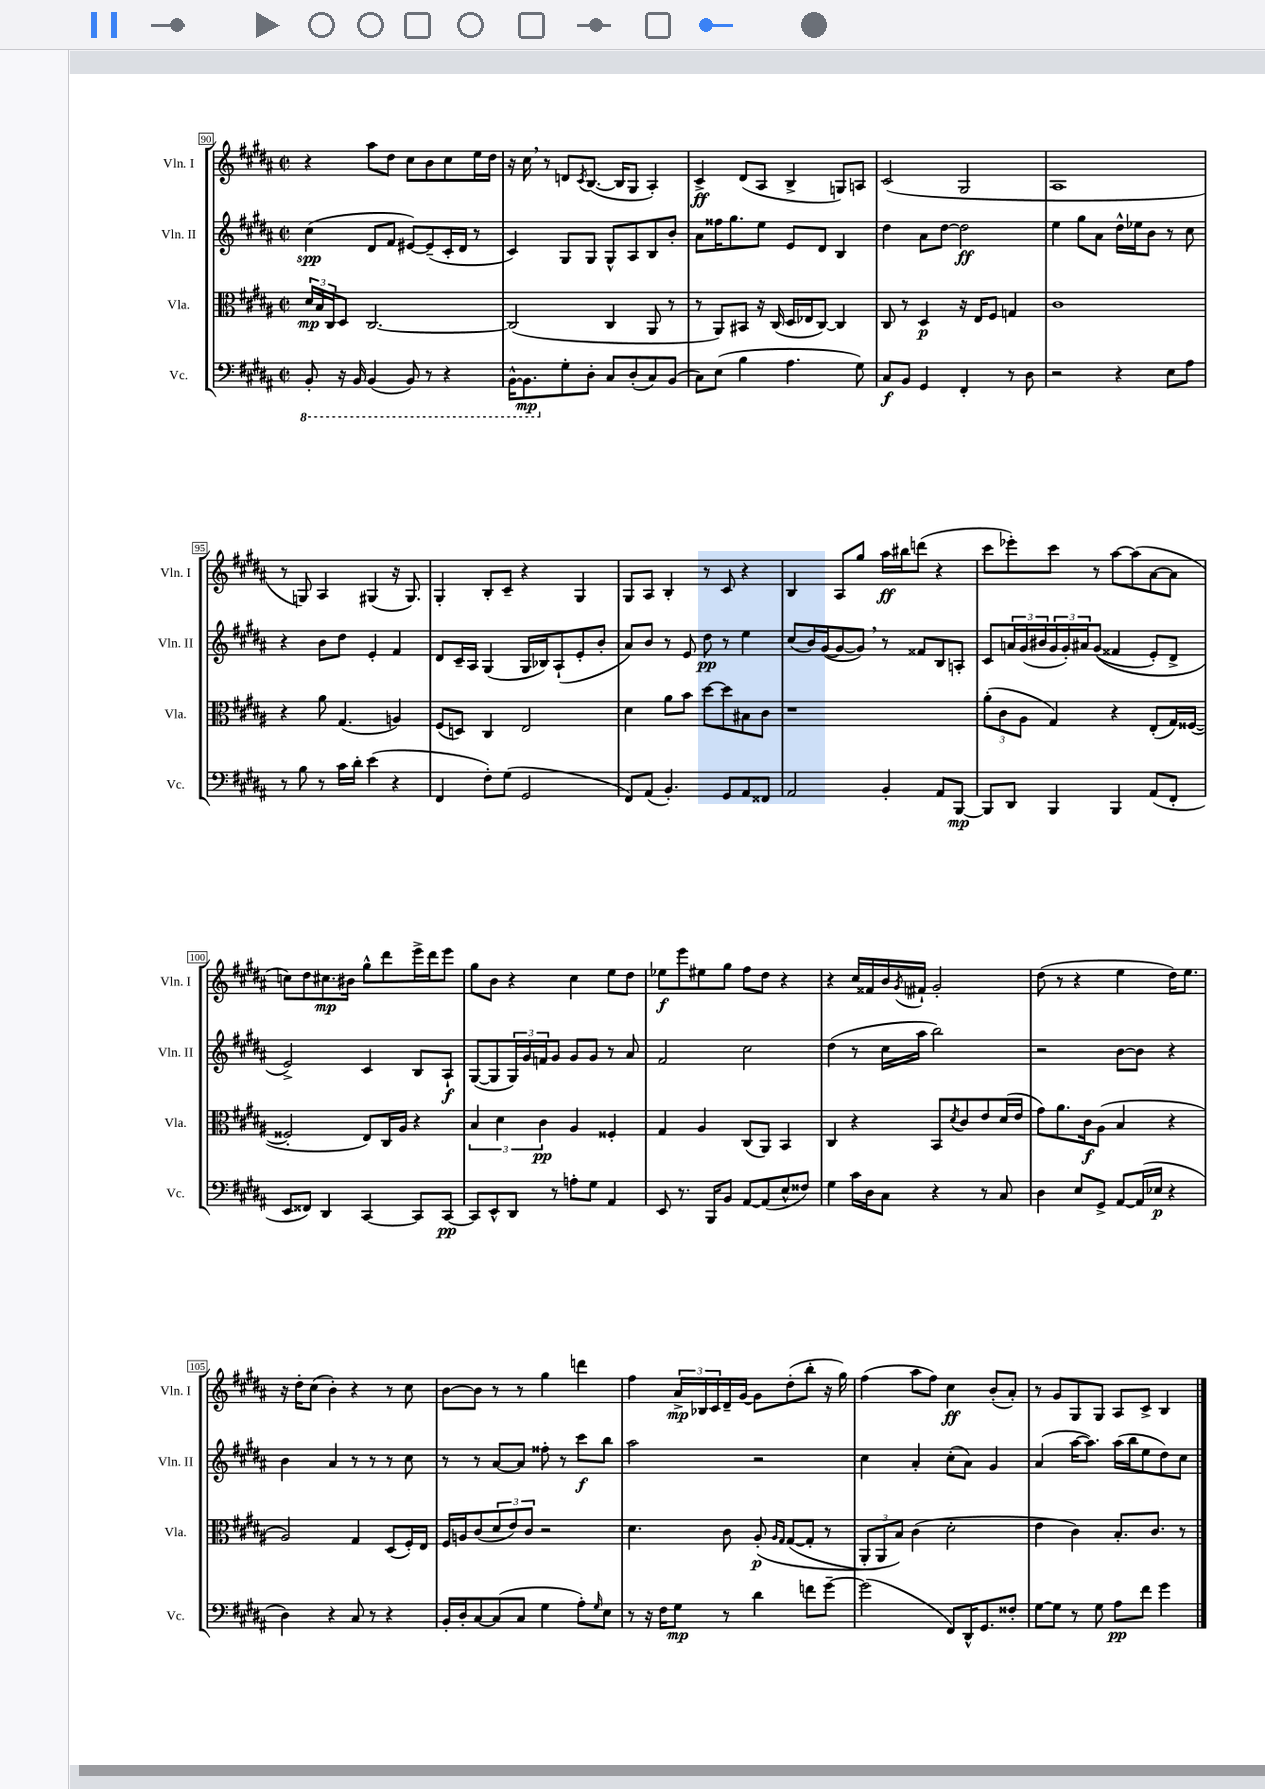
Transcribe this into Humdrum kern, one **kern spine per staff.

**kern	**dynam	**kern	**dynam	**kern	**dynam	**kern	**dynam
*part4	*part4	*part3	*part3	*part2	*part2	*part1	*part1
*staff4	*staff4	*staff3	*staff3	*staff2	*staff2	*staff1	*staff1
*I"Vc.	*	*I"Vla.	*	*I"Vln. II	*	*I"Vln. I	*
*I'Vc.	*	*I'Vla.	*	*I'Vln. II	*	*I'Vln. I	*
*clefF4	*	*clefC3	*	*clefG2	*	*clefG2	*
*k[f#c#g#d#a#]	*	*k[f#c#g#d#a#]	*	*k[f#c#g#d#a#]	*	*k[f#c#g#d#a#]	*
*M2/2	*	*M2/2	*	*M2/2	*	*M2/2	*
*met(c|)	*	*met(c|)	*	*met(c|)	*	*met(c|)	*
*8ba	*	*	*	*	*	*	*
=90	=90	=90	=90	=90	=90	=90	=90
8BBB'/	.	24d#/LL	mp	(4cc#\	spp	4r	.
.	.	24B/	.	.	.	.	.
.	.	24C#/J	.	.	.	.	.
16r	.	8D#/J	.	.	.	.	.
16BBB/	.	.	.	.	.	.	.
(4BBB/	.	[2.C#/	.	8d#/L	.	8aa#\L	.
.	.	.	.	8f#/J	.	8dd#\J	.
8BBB/)	.	.	.	[8e#X/L)	.	8cc#\L	.
8r	.	.	.	(8e#~/]	.	8b\	.
4r	.	.	.	16c#'/L	.	8cc#\	.
.	.	.	.	16d#/JJ	.	.	.
.	.	.	.	8r	.	16ee\L	.
.	.	.	.	.	.	16dd#\JJ	.
=91	=91	=91	=91	=91	=91	=91	=91
[16BBB^^\KL	.	(2C#/]	.	4c#/)	.	16r	.
8.BBB\]	mp	.	.	.	.	16cc#,\	.
.	.	.	.	.	.	8r	.
*X8ba	*	*	*	*	*	*	*
8G#'\	.	.	.	8G#/L	.	8dn/L	.
.	.	.	.	.	.	8qc#/	.
8D#'\J	.	.	.	8G#/J	.	([8.B/J	.
8C#/L	.	4C#/	.	8G#^^/L	.	.	.
.	.	.	.	.	.	16B/KL]	.
(8D#'/	.	.	.	8A#/	.	8G#/J	.
8C#/)	.	8AA#/	.	8B/	.	4A#'/)	.
(8BB/J	.	8r	.	8b'/J	.	.	.
=92	=92	=92	=92	=92	=92	=92	=92
8C#\L)	.	8r	.	8a#\L	.	4c#^/	ff
(8E\J	.	8AA#/L)	.	16ff##X\K	.	.	.
.	.	.	.	8.gg#\	.	.	.
4B\	.	8BB#X/J	.	.	.	(8d#/L	.
.	.	16r	.	8ee\J	.	8A#/J	.
.	.	(16C#/	.	.	.	.	.
4.A#\	.	16D#/LL	.	8e/L	.	4B^/	.
.	.	16E-X/J	.	.	.	.	.
.	.	[8C#/J)	.	8d#/J	.	.	.
.	.	4C#/]	.	4B/	.	8Gn/L)	.
8G#\)	.	.	.	.	.	8An/J	.
=93	=93	=93	=93	=93	=93	=93	=93
8C#/L	f	8C#/	.	4dd#\	.	(2c#/	.
8BB/J	.	8r	.	.	.	.	.
4GG#/	.	4D#/	p	8a#\L	.	.	.
.	.	.	.	[8dd#\J	.	.	.
4FF#'/	.	16r	.	2dd#\]	ff	2G#/	.
.	.	16E/KL	.	.	.	.	.
.	.	8F#/J	.	.	.	.	.
8r	.	4Gn/	.	.	.	.	.
8D#\	.	.	.	.	.	.	.
=94	=94	=94	=94	=94	=94	=94	=94
2r	.	1c#	.	4ee\	.	1A#	.
.	.	.	.	8gg#\L	.	.	.
.	.	.	.	8a#\J	.	.	.
4r	.	.	.	16dd#^^\LL	.	.	.
.	.	.	.	16ee-X\J	.	.	.
.	.	.	.	8b\J	.	.	.
8E\L	.	.	.	8r	.	.	.
8A#\J	.	.	.	8cc#\	.	.	.
!!LO:LB:g=z
=95	=95	=95	=95	=95	=95	=95	=95
8r	.	4r	.	4r	.	8r	.
8B\	.	.	.	.	.	8Gn/)	.
8r	.	8a#\	.	8b\L	.	4A#/	.
16c#\LL	.	(4.G#/	.	8dd#\J	.	.	.
16d#'\JJ	.	.	.	.	.	.	.
(4e\	.	.	.	4e'/	.	(4G#X/	.
4r	.	4An/)	.	4f#/	.	16r	.
.	.	.	.	.	.	8.G#/)	.
=96	=96	=96	=96	=96	=96	=96	=96
4FF#/	.	(8F#/L	.	8d#/L	.	4G#'/	.
.	.	8Dn/J)	.	16c#~/L	.	.	.
.	.	.	.	16A#/JJ	.	.	.
8F#'\L)	.	4C#/	.	(4G#/	.	8B'/L	.
(8G#\J	.	.	.	.	.	8c#~/J	.
2GG#/	.	2E/	.	16G#/LL	.	4r	.
.	.	.	.	16B-X/J)	.	.	.
.	.	.	.	(8A#`/	.	.	.
.	.	.	.	8e'/	.	4G#/	.
.	.	.	.	8b'/J	.	.	.
=97	=97	=97	=97	=97	=97	=97	=97
8FF#/L)	.	4d#\	.	8a#/L)	.	8G#/L	.
(8AA#/J	.	.	.	8b/J	.	8A#/J	.
4.BB'/)	.	8a#\L	.	8r	.	4B'/	.
.	.	8b\J	.	8e/	.	.	.
.	.	[8dd#\L	.	8dd#\	pp	8r	.
8GG#/L	.	8dd#\]	.	8r	.	8c#/	.
8AA#/	.	8B#X\	.	4ee\	.	4r	.
8FF##X/J	.	8c#\J	.	.	.	.	.
=98	=98	=98	=98	=98	=98	=98	=98
2AA#/	.	1r	.	(8cc#/L	.	4B/	.
.	.	.	.	16b/L)	.	.	.
.	.	.	.	([16g#/J	.	.	.
.	.	.	.	8g#/_	.	8A#/L	.
.	.	.	.	8g#,/J])	.	8gg#/J	.
4BB'/	.	.	.	8r	.	16aa#\LL	ff
.	.	.	.	.	.	16bb#X\J	.
.	.	.	.	8f##X/L	.	(8dddn\J	.
8AA#/L	.	.	.	8B/	.	4r	.
[8BBB/J	mp	.	.	8An'/J	.	.	.
=99	=99	=99	=99	=99	=99	=99	=99
8BBB/L]	.	(12a#'\L	.	8c#/L	.	8ccc#\L	.
.	.	12c#\	.	.	.	.	.
8DD#/J	.	.	.	24an/L	.	8eee-X'\)	.
.	.	12A#\J	.	(24g#/	.	.	.
.	.	.	.	24b#X/	.	.	.
4BBB/	.	4G#/)	.	24g#/	.	8ccc#\J	.
.	.	.	.	24g#'/)	.	.	.
.	.	.	.	24a#X/J	.	.	.
.	.	.	.	((8g#/J	.	8r	.
4BBB/	.	4r	.	4f##X/	.	[8aa#\L	.
.	.	.	.	.	.	(8aa#\]	.
(8AA#/L	.	(8E'/L	.	8e'/L)	.	[8a#\	.
8FF#'/J	.	16G#/L)	.	8d#^/J	.	8a#\J]	.
.	.	([16F##X/JJ	.	.	.	.	.
!!LO:LB:g=z
=100	=100	=100	=100	=100	=100	=100	=100
8EE/L	.	2F##X'/]	.	2e^/)	.	8ccn\L)	.
8FF##X/J)	.	.	.	.	.	8dd#\	.
4DD#/	.	.	.	.	.	8.cc#X\	mp
.	.	.	.	.	.	16b#X\Jk	.
[4CC#/	.	8E/L)	.	4c#/	.	8gg#^^\L	.
.	.	16C#/L	.	.	.	8ddd#\	.
.	.	16A#/JJ	.	.	.	.	.
8CC#/L]	.	4r	.	8B/L	.	16eee^\L	.
.	.	.	.	.	.	16ddd#\J	.
[8CC#/J	pp	.	.	8A#`/J	f	8eee\J	.
=101	=101	=101	=101	=101	=101	=101	=101
8CC#/L]	.	6B/	.	([8G#/L	.	8gg#\L	.
8EE^^/	.	.	.	8G#/]	.	8b\J	.
.	.	6d#\	.	.	.	.	.
8DD#/J	.	.	.	24G#/L)	.	4r	.
.	.	.	.	24g#/	.	.	.
.	.	6c#\	pp	24fn/J	.	.	.
8r	.	.	.	8g#/J	.	.	.
8An'\L	.	4A#/	.	8g#/L	.	4cc#\	.
8G#\J	.	.	.	8g#/J	.	.	.
4AA#/	.	4F##X'/	.	8r	.	8ee\L	.
.	.	.	.	8a#/	.	8dd#\J	.
=102	=102	=102	=102	=102	=102	=102	=102
8EE/	.	4G#/	.	2f#/	.	8ee-X\L	f
8.r	.	.	.	.	.	8eee\	.
.	.	4A#/	.	.	.	8ee#X\	.
16BBB/KL	.	.	.	.	.	.	.
8BB/J	.	.	.	.	.	8gg#\J	.
[8AA#/L	.	(8C#/L	.	2cc#\	.	8ff#\L	.
(8AA#/]	.	8AA#/J)	.	.	.	8dd#\J	.
8E^^/	.	4BB/	.	.	.	4r	.
8F##X/J)	.	.	.	.	.	.	.
=103	=103	=103	=103	=103	=103	=103	=103
4G#\	.	4C#/	.	(4dd#\	.	4r	.
16c#\LL	.	4r	.	8r	.	16cc#/LL	.
16D#\J	.	.	.	.	.	16f##X/	.
8C#\J	.	.	.	16cc#\LL	.	16b/	.
.	.	.	.	.	.	8qg#/	.
.	.	.	.	16aa#\JJ	.	16f#X`/JJ	.
4r	.	8BB/L	.	2bb\)	.	2g#'/	.
.	.	8qd#/	.	.	.	.	.
.	.	8c#/	.	.	.	.	.
8r	.	8e/	.	.	.	.	.
8C#/	.	(16d#/L	.	.	.	.	.
.	.	16e/JJ	.	.	.	.	.
=104	=104	=104	=104	=104	=104	=104	=104
4D#\	.	8g#\L)	.	2r	.	(8dd#\	.
.	.	8.a#\	.	.	.	8r	.
8E/L	.	.	.	.	.	4r	.
.	.	16c#\k	f	.	.	.	.
8GG#^/J	.	(8A#\J	.	.	.	.	.
[8AA#/L	.	4B/	.	[8b\L	.	4ee\	.
(16AA#/L]	.	.	.	8b\J]	.	.	.
16E-X/JJ	p	.	.	.	.	.	.
4r	.	4r	.	4r	.	16dd#\KL)	.
.	.	.	.	.	.	8.ee\J	.
!!LO:LB:g=z
=105	=105	=105	=105	=105	=105	=105	=105
4D#\)	.	2A#/)	.	4b\	.	16r	.
.	.	.	.	.	.	16dd#'\KL	.
.	.	.	.	.	.	(8cc#\J	.
4r	.	.	.	4a#/	.	4b'\)	.
8C#/	.	4G#/	.	8r	.	4r	.
8r	.	.	.	8r	.	.	.
4r	.	(8D#/L	.	8r	.	8r	.
.	.	16F#'/L)	.	8cc#\	.	8cc#\	.
.	.	16E/JJ	.	.	.	.	.
=106	=106	=106	=106	=106	=106	=106	=106
16BB'/LL	.	16F#/LL	.	8r	.	[8b\L	.
16D#'/J	.	16An/J	.	.	.	.	.
[8C#/	.	(8c#/	.	8r	.	8b\J]	.
(8C#/]	.	12d#/	.	[8a#/L	.	8r	.
.	.	12e/)	.	.	.	.	.
8C#/J	.	.	.	8a#/J]	.	8r	.
.	.	12c#/J	.	.	.	.	.
4G#\	.	2r	.	8ff##X'\	.	4gg#\	.
.	.	.	.	8r	.	.	.
8A#'\L)	.	.	.	8ccc#\L	f	4dddn\	.
16qqG#/	.	.	.	.	.	.	.
8E\J	.	.	.	8bb\J	.	.	.
=107	=107	=107	=107	=107	=107	=107	=107
8r	.	4.d#\	.	2aa#\	.	4ff#\	.
16r	.	.	.	.	.	.	.
16F#\KL	.	.	.	.	.	.	.
8G#\J	mp	.	.	.	.	24a#^/LL	mp
.	.	.	.	.	.	24B-X/	.
.	.	.	.	.	.	24c#/	.
8r	.	8c#\	.	.	.	16d#~/	.
.	.	.	.	.	.	[16g#/JJ	.
4d#\	.	(8A#'/	p	2r	.	8g#\L]	.
.	.	16qqA#/LL	.	.	.	.	.
.	.	16qqG#/JJ	.	.	.	.	.
.	.	([8G#/L	.	.	.	(8dd#'\	.
8fn\L	.	8G#'/J]	.	.	.	8bb'\J	.
[8g#~\J	.	8r	.	.	.	16r	.
.	.	.	.	.	.	16gg#\)	.
=108	=108	=108	=108	=108	=108	=108	=108
(2g#\]	.	12AA#'/L	.	4cc#\	.	(4ff#\	.
.	.	12AA#/)	.	.	.	.	.
.	.	12B/J)	.	.	.	.	.
.	.	(4c#\	.	4a#'/	.	8aa#\L	.
.	.	.	.	.	.	8ff#\J)	.
8FF#/L)	.	2d#'\	.	(8cc#'\L	.	4cc#\	ff
16DD#^^/K	.	.	.	8a#\J)	.	.	.
8.GG#/	.	.	.	.	.	.	.
.	.	.	.	4g#/	.	(8b'/L	.
8F##X'/J	.	.	.	.	.	8a#'/J)	.
=109	=109	=109	=109	=109	=109	=109	=109
[8G#\L	.	4e\	.	(4a#/	.	8r	.
8G#\J]	.	.	.	.	.	8g#/L	.
8r	.	4c#\)	.	[16aa#\KL	.	8G#/	.
.	.	.	.	8.aa#\J])	.	.	.
8G#\	.	.	.	.	.	8G#/J	.
8A#\L	pp	8.B'/L	.	(16aa#\LL	.	8A#/L	.
.	.	.	.	16bb\J	.	.	.
8f#\J	.	.	.	8ee\	.	8c#^/J	.
.	.	8.c#/J	.	.	.	.	.
4g#\	.	.	.	8dd#\)	.	4B/	.
.	.	8r	.	8cc#\J	.	.	.
==	==	==	==	==	==	==	==
*-	*-	*-	*-	*-	*-	*-	*-
